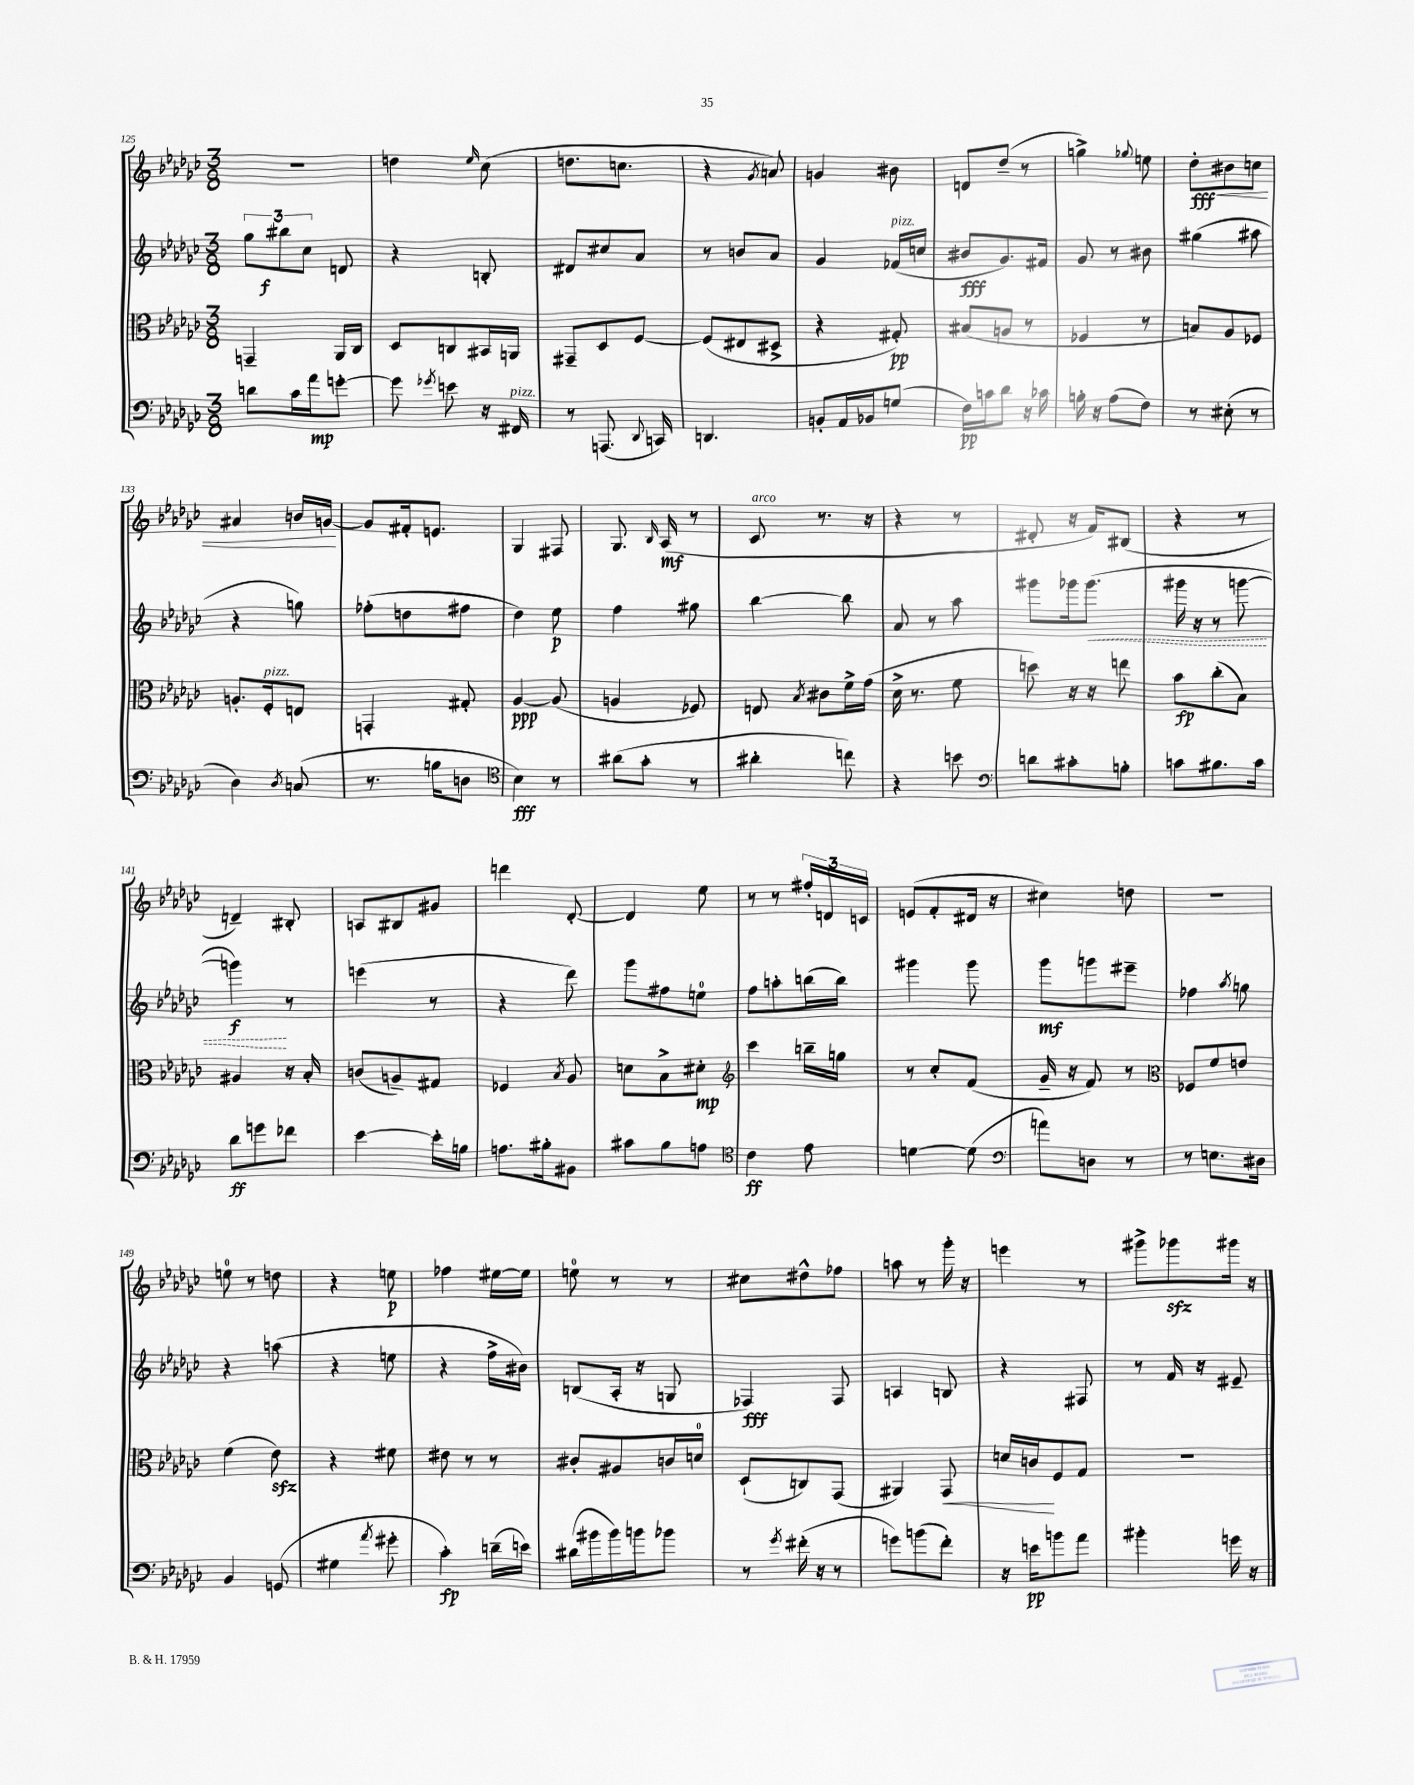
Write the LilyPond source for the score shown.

<<
\new StaffGroup <<
\new Staff = "s0" {
    \clef treble \key ges \major \numericTimeSignature \time 3/8
    \autoBeamOff R4. |
    d''4 \grace { ees''16 } ces''8( |
    d''8.[ c''8.] |
    r4 \acciaccatura { ges'8 } a'8) |
    g'4 bis'8 |
    d'8[ des''8]--( r8 |
    g''4->) \appoggiatura { ges''8 } e''8 |
    des''8[-.\fff\< bis'8 c''8] |
    ais'4 b'16[ g'16]~\! |
    g'8[ fis'16-. e'8.] |
    ges4 fis8 |
    ges8. \grace { bes16 } aes16\mf( r8 |
    ces'8^\markup { \italic "arco" } r8. r16 |
    r4 r8 |
    dis'8-. r16 f'16[) bis8]( |
    r4 r8 |
    d'4--) bis8-. |
    a8[ bis8 gis'8] |
    d'''4 des'8~-. |
    des'4 ees''8 |
    r8 r8 \tuplet 3/2 { fis''16[-. d'16 c'16] } |
    e'8[( f'8-. dis'16] r16 |
    cis''4) d''8 |
    R4. |
    e''8-0 r8 d''8 |
    r4 e''8\p |
    fes''4 eis''16[~ eis''16] |
    e''8-0 r8 r8 |
    cis''8[ dis''8-^ fes''8] |
    a''8 r8 ges'''16-. r16 |
    e'''4 r8 |
    gis'''8[-> ges'''8\sfz gis'''16] r16 \bar "|." |
}
\new Staff = "s1" {
    \clef treble \key ges \major \numericTimeSignature \time 3/8
    \autoBeamOff \tuplet 3/2 { ges''8[ bis''8\f ces''8] } d'8 |
    r4 b8-. |
    dis'8[ cis''8 aes'8] |
    r8 b'8[ aes'8] |
    ges'4 fes'16[^\markup { \italic "pizz." }( c''16] |
    bis'8[\fff ges'8.) fis'16] |
    ges'8 r8 bis'8 |
    gis''4( ais''8 |
    r4 g''8) |
    fes''8[-.( d''8 fis''8] |
    des''4) ees''8\p |
    f''4 gis''8 |
    bes''4~ bes''8 |
    aes'8 r8 aes''8 |
    gis'''8[ ges'''16 \once \override Hairpin.style = #'dashed-line ges'''8.]\<( |
    gis'''16 r16 r8 g'''8~ |
    g'''4\f\!) r8 |
    e'''4( r8 |
    r4 des'''8) |
    ges'''8[ fis''8 e''8]-0 |
    f''8[ a''8-. b''16( b''16]) |
    gis'''4 gis'''8 |
    ges'''8[\mf g'''8 eis'''8]-- |
    fes''4 \acciaccatura { aes''8 } g''8 |
    r4 a''8( |
    r4 e''8 |
    r4 f''16[-> bis'16]) |
    b8[( aes16]-. r16 g8 |
    fes4\fff) fes8 |
    a4 b8 |
    r4 fis8 |
    r8 f'16 r16 eis'8-- \bar "|." |
}
\new Staff = "s2" {
    \clef alto \key ges \major \numericTimeSignature \time 3/8
    \autoBeamOff g,4-- aes,16[ ces16] |
    des8[ c8 bis,16 a,16] |
    gis,8[-- des8 f8]~ |
    f8[( eis8 dis8]-> |
    r4 gis8-.\pp) |
    bis8[( a8] r8 |
    fes4 r8 |
    b8[) aes8 fes8] |
    a8.[-. f16-.^\markup { \italic "pizz." } e8] |
    g,4-. gis8-. |
    aes4~\ppp aes8( |
    a4 fes8) |
    e8 \acciaccatura { bes8 } cis'8[ f'16-> ges'16]( |
    des'16-> r8. f'8 |
    d''8) r16 r16 e''8 |
    bes'8[\fp ces''8-.( bes8]) |
    ais4 r16 bes16-. |
    c'8[( a8--) gis8] |
    fes4 \acciaccatura { bes8 } aes8 |
    d'8[ bes8-> dis'8]-.\mp |
    \clef treble ces'''4 b''16[-- g''16] |
    r8 ces''8[-. f'8]( |
    ges'16-- r16 f'8) r8 |
    \clef alto fes8[ f'8 e'8] |
    f'4( ees'8\sfz) |
    r4 fis'8 |
    eis'8 r8 r8 |
    cis'8[-. ais8 c'16 d'16]-0 |
    des8[-!( c8) ges,8]( |
    ais,4) ges,8\< |
    d'16[ c'16\! f8 ges8] |
    R4. \bar "|." |
}
\new Staff = "s3" {
    \clef bass \key ges \major \numericTimeSignature \time 3/8
    \autoBeamOff d'8[ ces'16 aes'16\mp g'8]~-. |
    g'8 \acciaccatura { ges'8 } e'8 r16 fis,16^\markup { \italic "pizz." } |
    r8 a,,8.( \appoggiatura { des,8 } c,16) |
    d,4. |
    b,8[-. aes,16 bes,16 g8]( |
    f16[\pp) c'16 des'8] r16 ces'16 |
    b16-. r16 aes8[( f8]) |
    r8 eis8-.( r8 |
    des4) \acciaccatura { des8 } c8( |
    r8. b16[ d8] |
    \clef tenor bes4\fff) r8 |
    ais'8[( ges'8]-. r8 |
    ais'4-. c''8) |
    r4 b'8 |
    \clef bass d'8[ cis'8-. b8]-. |
    c'8[ bis8. c'16] |
    des'8[\ff g'8 fes'8] |
    ees'4~ ees'16[-. b16] |
    a8.[ bis16-. bis,8] |
    cis'8[ bes8 a8] |
    \clef tenor ces'4\ff ees'8 |
    d'4~ d'8( |
    \clef bass a'8[) d8] r8 |
    r8 e8.[ dis16] |
    bes,4 g,8( |
    gis4 \acciaccatura { aes'8 } gis'8-. |
    ces'4-.\fp) d'16[--( e'16]) |
    dis'16[( bis'16 bis'16) b'16 bes'8] |
    r8 \acciaccatura { ges'8 } fis'16-.( r16 r8 |
    g'8[) b'8( f'8]-.) |
    r16 e'16[\pp b'8 aes'8] |
    bis'4-. g'16 r16 \bar "|." |
}
>>
>>
\layout { \context { \Score currentBarNumber = #125 } }
